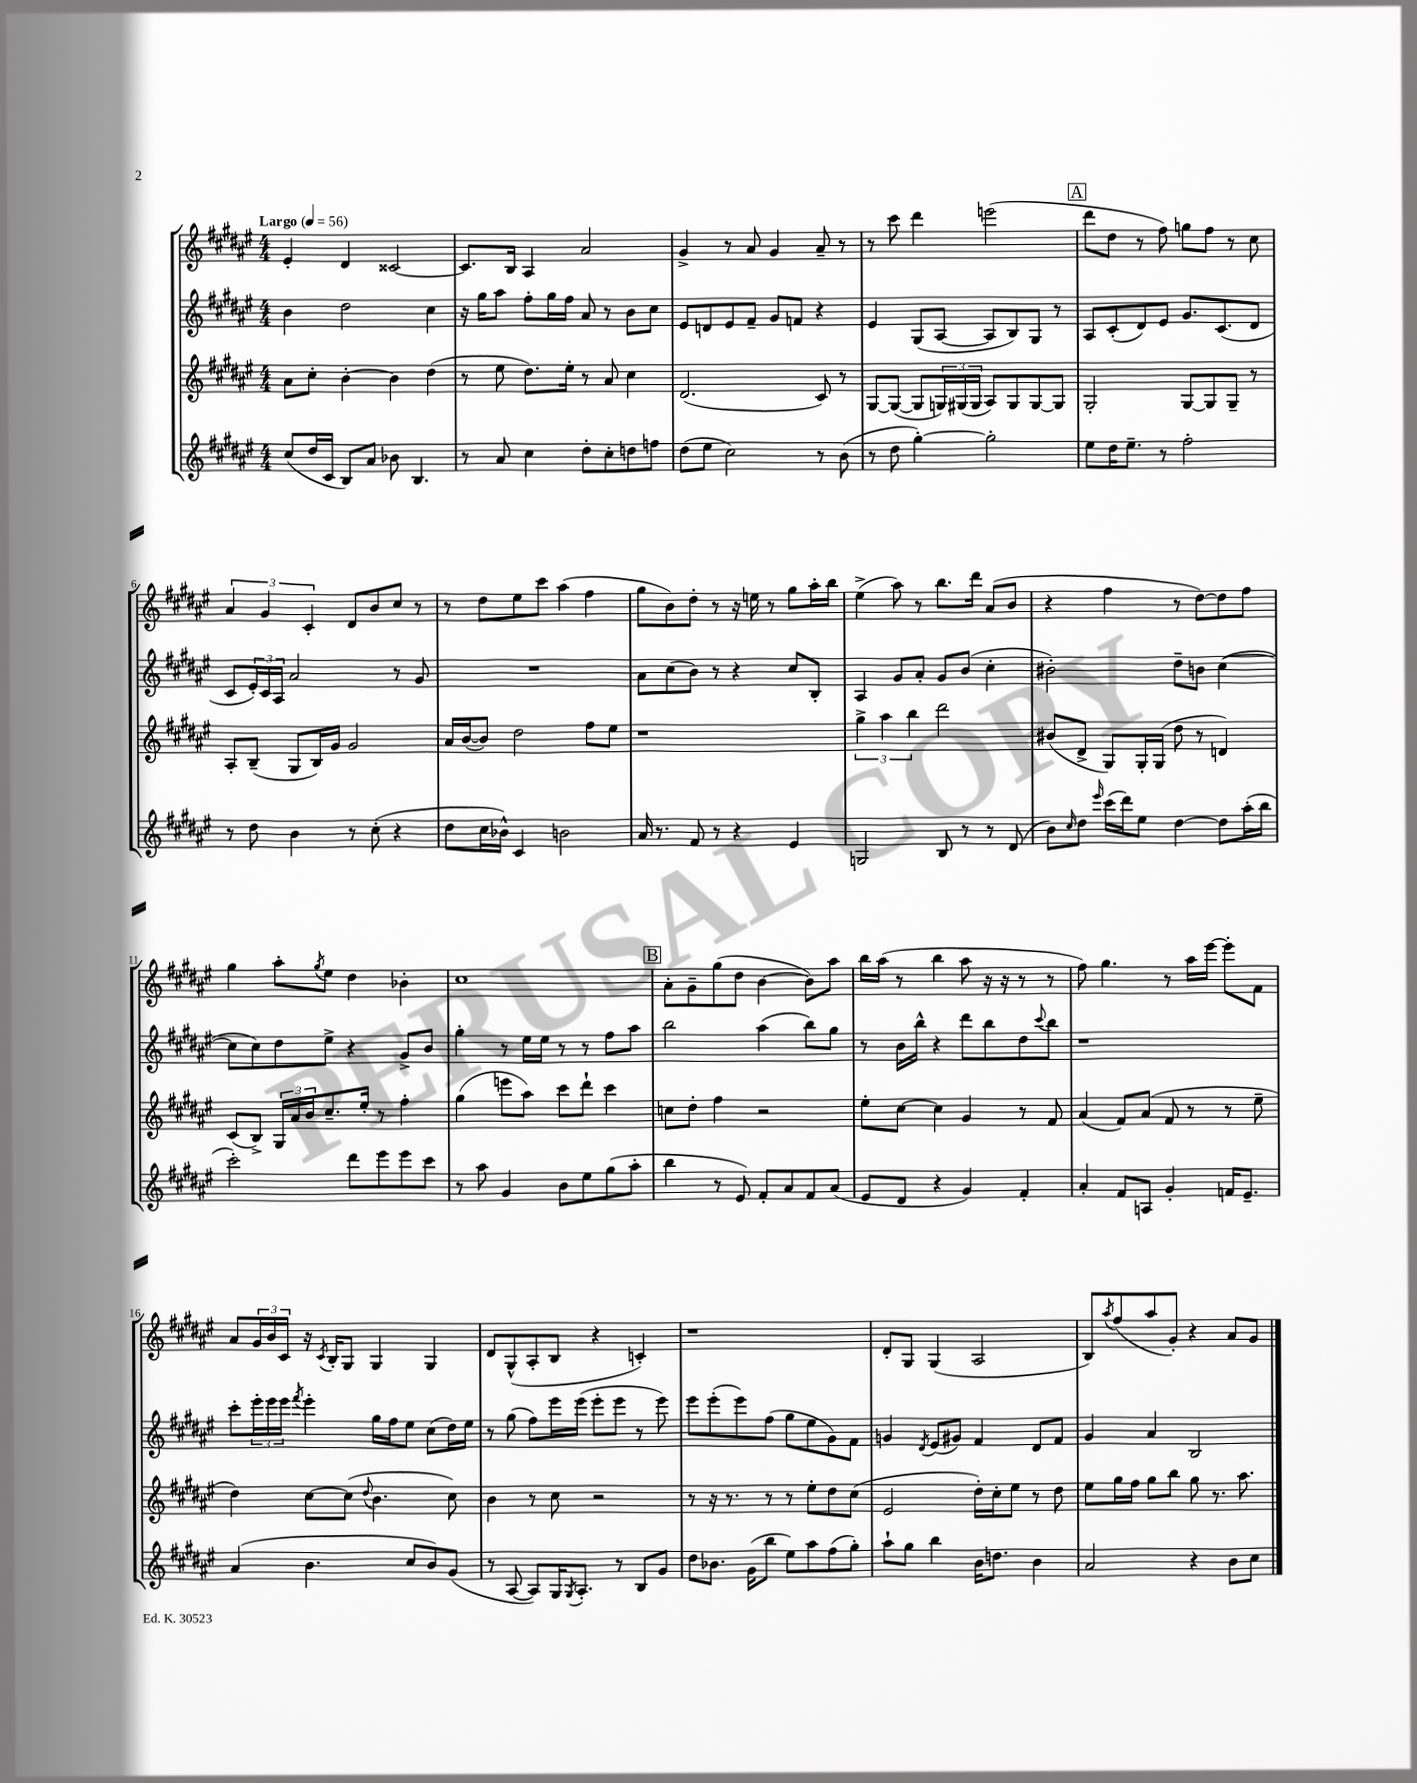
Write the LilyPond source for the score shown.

<<
\new StaffGroup <<
\new Staff = "s0" {
    \clef treble \key fis \major \numericTimeSignature \time 4/4 \tempo "Largo" 4 = 56
    eis'4-. dis'4 cisis'2~ |
    cisis'8. b16 ais4 ais'2 |
    gis'4-> r8 ais'8 gis'4 ais'8-- r8 |
    r8 cis'''8 dis'''4 e'''2( |
    \mark \markup { \box "A" } dis'''8 dis''8 r8 fis''8) g''8 fis''8 r8 cis''8 |
    \tuplet 3/2 { ais'4 gis'4 cis'4-. } dis'8 b'8 cis''8 r8 |
    r8 dis''8 eis''8 cis'''8 ais''4( fis''4 |
    gis''8 b'8) dis''8-. r8 r16 e''16 r8 gis''8 ais''16-. b''16 |
    eis''4->( ais''8) r8 b''8. dis'''16 ais'8( b'8 |
    r4 fis''4 r8 dis''8~) dis''8 fis''8 |
    gis''4 ais''8-. \acciaccatura { gis''8 } eis''8 dis''4 bes'4-. |
    cis''1 |
    \mark \markup { \box "B" } ais'8-. gis'8-- gis''8( dis''8 b'4~ b'8) ais''8 |
    b''16 ais''16( r8 b''4 ais''8 r16 r16 r8 r8 |
    fis''8) gis''4. r8 ais''16 eis'''16~ eis'''8-. fis'8 |
    ais'8 \tuplet 3/2 { gis'16 b'16 cis'16 } r16 \acciaccatura { cis'8 } b16-. gis8 gis4 gis4 |
    dis'8 gis8-^( ais8-. b8 r4 c'4-.) |
    r1 |
    dis'8-. gis8 gis4( ais2 |
    b8) \acciaccatura { ais''8 } fis''8( ais''8 gis'8-.) r4 ais'8 gis'8 \bar "|." |
}
\new Staff = "s1" {
    \clef treble \key fis \major \numericTimeSignature \time 4/4
    b'4 dis''2 cis''4 |
    r16 gis''16 ais''8 fis''8-. gis''16 fis''16 ais'8 r8 b'8 cis''8 |
    eis'8 d'8 eis'8 fis'8-- gis'8 f'8 r4 |
    eis'4 gis8( ais8~ ais8 b8) gis8 r8 |
    \mark \markup { \box "A" } ais8 cis'8-.( dis'8) eis'8 gis'8. cis'8.( dis'8 |
    cis'8 \tuplet 3/2 { eis'16-.) cis'16 ais16 } ais'2 r8 gis'8 |
    R1 |
    ais'8 cis''8( b'8) r8 r4 cis''8 b8-. |
    ais4 gis'8 ais'8-. gis'8 b'8( cis''4-. |
    bis'2-.) dis''8-- b'8 cis''4~( |
    cis''8 cis''8) dis''8 eis''8-> r4 gis'8-> b'8 |
    gis''4-. r8 eis''16 eis''16 r8 r8 fis''8 ais''8 |
    \mark \markup { \box "B" } b''2 ais''4( b''8) gis''8 |
    r8 b'16 b''16-^ r4 dis'''8 b''8 dis''8 \appoggiatura { cis'''8 } b''8 |
    r1 |
    cis'''8-. \tuplet 3/2 { eis'''16-. eis'''16 eis'''16 } \acciaccatura { fis'''8 } eis'''4-. gis''16 fis''16 eis''8 cis''8( dis''16) eis''16 |
    r8 gis''8( fis''8) eis'''16 eis'''16( eis'''8-. eis'''8 r8 eis'''8) |
    eis'''8 eis'''8-.( eis'''8) fis''8( gis''8 eis''8 gis'8) fis'8 |
    g'4 \acciaccatura { dis'8 } eis'8( gis'8) fis'4 dis'8 fis'8 |
    gis'4 ais'4 b2 \bar "|." |
}
\new Staff = "s2" {
    \clef treble \key fis \major \numericTimeSignature \time 4/4
    ais'8 cis''8-. b'4~-. b'4 dis''4( |
    r8 eis''8 dis''8.) eis''16-. r8 ais'8 cis''4 |
    dis'2.( cis'8) r8 |
    gis8~ gis8~( gis8 \tuplet 3/2 { g16) gis16( gis16 } ais8) gis8 gis8~ gis8 |
    \mark \markup { \box "A" } gis2-. gis8~ gis8 gis8-- r8 |
    ais8-. b8--( gis8 b16) gis'16 gis'2 |
    ais'16 b'16~( b'8) dis''2 fis''8 eis''8 |
    r1 |
    \tuplet 3/2 { gis''4-> ais''4 b''4 } dis'''2 |
    bis'8( dis'8-> gis8) gis16-. gis16( dis''8 r8 d'4) |
    cis'8( b8->) \tuplet 3/2 { gis16 ais'16 b'16 } cis''8.-- eis''16-. r8 fis''4-. |
    gis''4( e'''8 ais''8) cis'''8 dis'''8-! cis'''4 |
    \mark \markup { \box "B" } c''8 dis''8-. fis''4 r2 |
    eis''8-. cis''8~ cis''4 gis'4 r8 fis'8 |
    ais'4( fis'8) ais'8( fis'8 r8 r8 eis''8-- |
    dis''4) cis''8~ cis''8( \appoggiatura { dis''8 } b'4. cis''8) |
    b'4 r8 cis''8 r2 |
    r8 r16 r8. r8 r8 eis''8-. dis''8 cis''8( |
    eis'2 dis''16-.) cis''16-. eis''8 r8 dis''8 |
    eis''8 gis''16 fis''16 gis''8 b''8 gis''8 r8. ais''8. \bar "|." |
}
\new Staff = "s3" {
    \clef treble \key fis \major \numericTimeSignature \time 4/4
    cis''8( dis''16 cis'16 b8) ais'8 bes'8 b4. |
    r8 ais'8 cis''4 dis''8-. cis''8-. d''8 f''8 |
    dis''8( eis''8 cis''2) r8 b'8( |
    r8 dis''8 gis''4~-.) gis''2-. |
    \mark \markup { \box "A" } eis''8 dis''16 eis''8.-- r8 fis''2-. |
    r8 dis''8 b'4 r8 cis''8-.( r4 |
    dis''8 cis''16 bes'16-^) cis'4 b'2 |
    ais'16 r8. fis'8 r8 r4 eis'4 |
    g2 b8 r8 r8 dis'8( |
    b'8) \grace { cis''16 } dis''8 \grace { eis'''16 } cis'''16( dis'''16) eis''8 dis''4~ dis''8 ais''16-.( b''16 |
    cis'''2-.) dis'''8 eis'''8 eis'''8 cis'''8 |
    r8 ais''8 gis'4 b'8 eis''8 gis''8( ais''8-. |
    \mark \markup { \box "B" } b''4 r8 eis'8) fis'8-. ais'8 fis'8 ais'8( |
    eis'8 dis'8 r4 gis'4) fis'4-. |
    ais'4-. fis'8 a8 gis'4-. f'16 eis'8.-- |
    ais'4( b'4. cis''8 b'8) gis'8( |
    r8 ais8~ ais8) gis16 \acciaccatura { gis8 } ais8.-. r8 b8 gis'8 |
    dis''8 bes'8. gis'16( b''8 eis''8) ais''8 fis''8( gis''8-.) |
    ais''8-! gis''8 b''4 b'16 d''8. b'4 |
    ais'2 r4 b'8 cis''8 \bar "|." |
}
>>
>>
